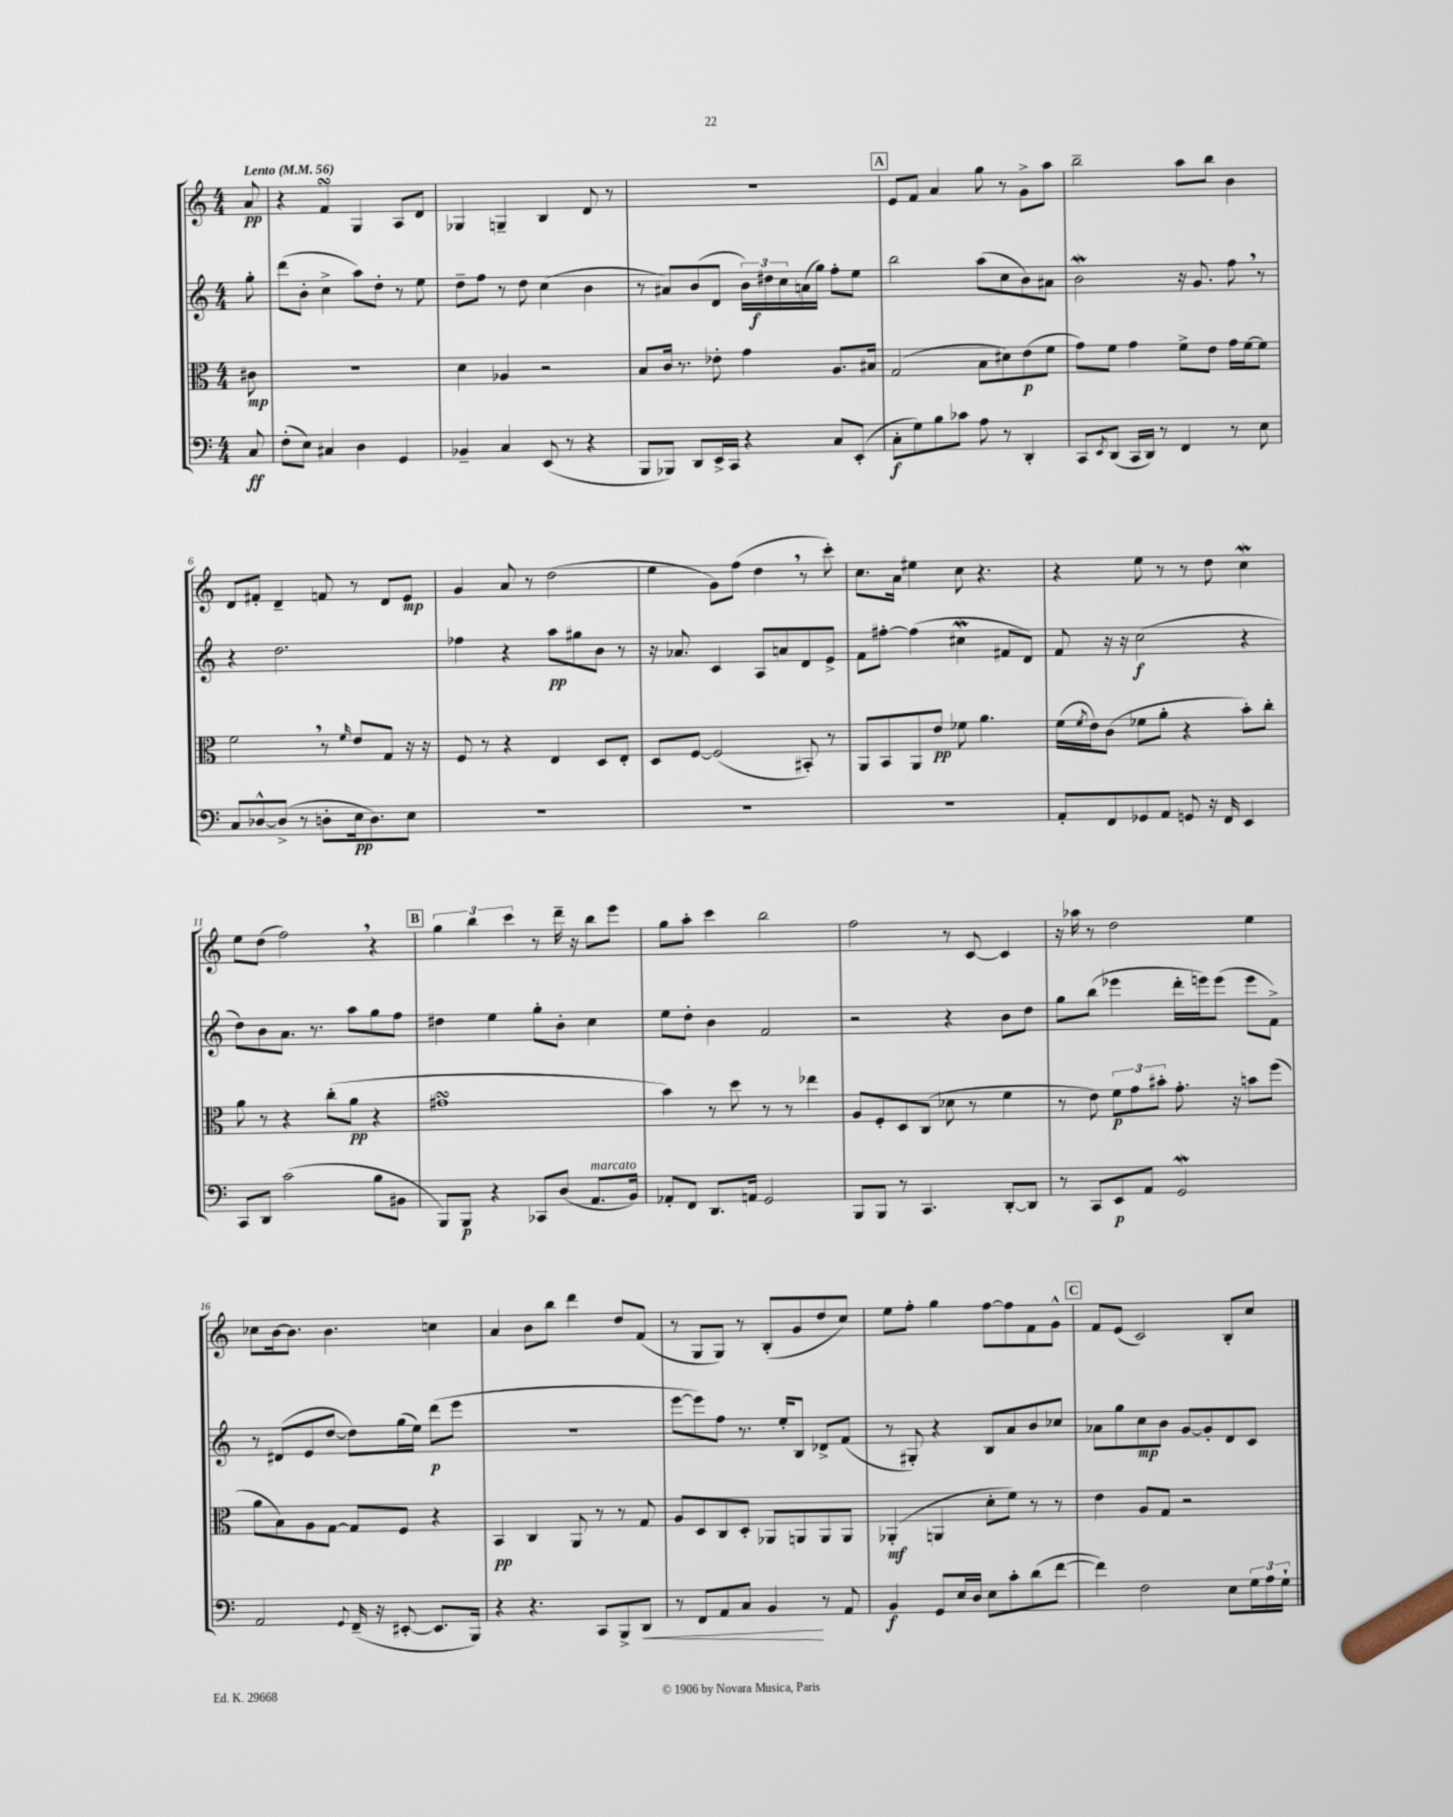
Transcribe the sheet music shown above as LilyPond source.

<<
\new StaffGroup <<
\new Staff = "s0" {
    \clef treble \key c \major \numericTimeSignature \time 4/4 \partial 8 \tempo "Lento" 4 = 56
    a'8\pp |
    r4 f'4\turn g4 a8 d'8 |
    ges4 g4-- b4 d'8 r8 |
    R1 |
    \mark \markup { \box "A" } e'8 f'8 a'4 g''8 r8 g'8-> a''8 |
    b''2-- a''8 b''8 b'4 |
    d'8 fis'8-. d'4-- f'8 r8 d'8 e'8\mp |
    g'4 a'8 r8 d''2( |
    e''4 g'8) f''8( d''4 \breathe r8 c'''8-.) |
    c''8. a'16 eis''4 c''8 r4. |
    r4 e''8 r8 r8 d''8 c''4\mordent |
    e''8 d''8( f''2) \breathe r4 |
    \mark \markup { \box "B" } \tuplet 3/2 { g''4 b''4 c'''4 } r8 d'''16-- r16 b''8 e'''8 |
    g''8 a''8-. c'''4 b''2 |
    f''2 r8 c'8~ c'4 |
    r16 aes''16 r8 d''2 e''4 |
    ces''8 b'16~ b'8. b'4. c''4 |
    a'4 b'8 b''8 d'''4 d''8 f'8( |
    r8 g8 g8) r8 b8-.( g'8 d''8 c''8) |
    e''8 f''8-. g''4 f''8~ f''8 f'8 g'8-^ |
    \mark \markup { \box "C" } f'8 e'8( c'2) b8-. c''8 \bar "|." |
}
\new Staff = "s1" {
    \clef treble \key c \major \numericTimeSignature \time 4/4 \partial 8
    g''8-. |
    d'''8( b'8-. c''4-> a''8) d''8-. r8 e''8 |
    d''8-- f''8 r8 d''8 c''4( b'4 |
    r8 ais'8) b'8( d'8 \tuplet 3/2 { b'16) dis''16\f c''16 } a'16( g''16) f''8-. e''8 |
    \mark \markup { \box "A" } b''2 a''8( c''8 b'8) ais'8 |
    b'2\mordent r16 g'8. f''8 \breathe r8 |
    r4 d''2. |
    fes''4 r4 a''8\pp gis''8 b'8 r8 |
    r16 aes'8. c'4 a8 a'8 d'8 e'8-> |
    f'8 fis''8~-. fis''4( cis''4\mordent fis'8 d'8) |
    f'8 r16 r16 c''2\f( r4 |
    d''8) b'8 a'8. r8. a''8 g''8 f''8 |
    \mark \markup { \box "B" } dis''4 e''4 g''8-. b'8-. c''4 |
    e''8 d''8-. b'4 f'2 |
    r2 r4 b'8 d''8 |
    g''8 b''8( ees'''4 d'''16-. e'''16) e'''8( e'''8 f'8->) |
    r8 dis'8( e'8 d''8~ d''8) g''16( e''16) d'''8\p( e'''8 |
    R1 |
    e'''8~ e'''8) f''8 r8. e''16-. b8 des'8-> f'8( |
    r8 gis8-.) r4 b8 a'8 b'8 ces''8 |
    \mark \markup { \box "C" } aes'8 g''8 c''8\mp b'8 g'8~ g'8-. d'8 c'8 \bar "|." |
}
\new Staff = "s2" {
    \clef alto \key c \major \numericTimeSignature \time 4/4 \partial 8
    cis'8\mp |
    R1 |
    d'4 aes4 r2 |
    b8 c'16 r8. ees'8-. g'4 a8. bis16 |
    \mark \markup { \box "A" } g2( b8 dis'8) e'8\p( f'8 |
    g'8) f'8 g'4 f'8-> e'8 g'16 f'16~ f'8 |
    f'2 \breathe r8 \grace { f'16 } e'8 g8 r16 r16 |
    f8 r8 r4 e4 d8 e8-. |
    d8 f8~ f2( bis,8-.) r8 |
    a,8 b,8 a,8 e'8\pp fes'8 a'4. |
    f'16( \acciaccatura { f'8 } e'16) c'8( fes'8 a'8-. r4 b'8-.) c''8-. |
    a'8 r8 r4 c''8-.( a'8\pp r4 |
    \mark \markup { \box "B" } gis'1\turn |
    b'4) r8 d''8 r8 r8 ees''4 |
    a8 f8-. d8 c8( des'8 r8 f'4 |
    r8 e'8) \tuplet 3/2 { f'8\p g'8 bis'8-. } g'8.-. r16 b'8 f''8( |
    a'8 b8) a8 g8~ g8 f8 r4 |
    b,4\pp c4 a,8 r8 r8 g8 |
    a8 d8 c8 d8-. aes,8 a,8 a,8 a,8 |
    aes,4-.\mf( a,4 d'8-. f'8) r8 r8 |
    \mark \markup { \box "C" } e'4 a8 g8 r2 \bar "|." |
}
\new Staff = "s3" {
    \clef bass \key c \major \numericTimeSignature \time 4/4 \partial 8
    c8\ff |
    f8-.( e8) cis4 d4 g,4 |
    bes,4-- c4 e,8( r8 r4 |
    b,,8 bes,,8) d,8 e,16-> c,16 r4 c8 e,8-.( |
    \mark \markup { \box "A" } c8-.\f g8) b8 ces'8 a8 r8 d,4-. |
    c,8 \acciaccatura { e,8 } d,8( c,16 d,16) r8 f,4 r8 e8 |
    c8 des8~-^ des8->( r8 d8-. e16\pp d8.) e8 |
    R1 |
    R1 |
    R1 |
    a,8-. f,8 ges,8 a,8 g,8 r16 f,16 e,4 |
    c,8 d,8 c'2( b8 bis,8 |
    \mark \markup { \box "B" } b,,8) b,,8\p r4 ces,8 d8( a,8.^\markup { \italic "marcato" } b,16) |
    aes,8-. f,8 d,8. a,16 g,2 |
    b,,8 b,,8 r8 c,4. d,8~-. d,8 |
    r8 c,8 e,8\p a,8 g,2\mordent |
    a,2 \appoggiatura { g,8 } f,16--( r16 eis,8~-. eis,8. b,,16) |
    r4 r4. c,8 b,,8-> d,8\< |
    r8 f,8 a,8 c8 b,4\! r8 a,8 |
    b,4\f g,8 e16 d16 e8 c'8-. d'8( f'8~ |
    \mark \markup { \box "C" } f'4) f2 e8 \tuplet 3/2 { g16 a16 g16-! } \bar "|." |
}
>>
>>
